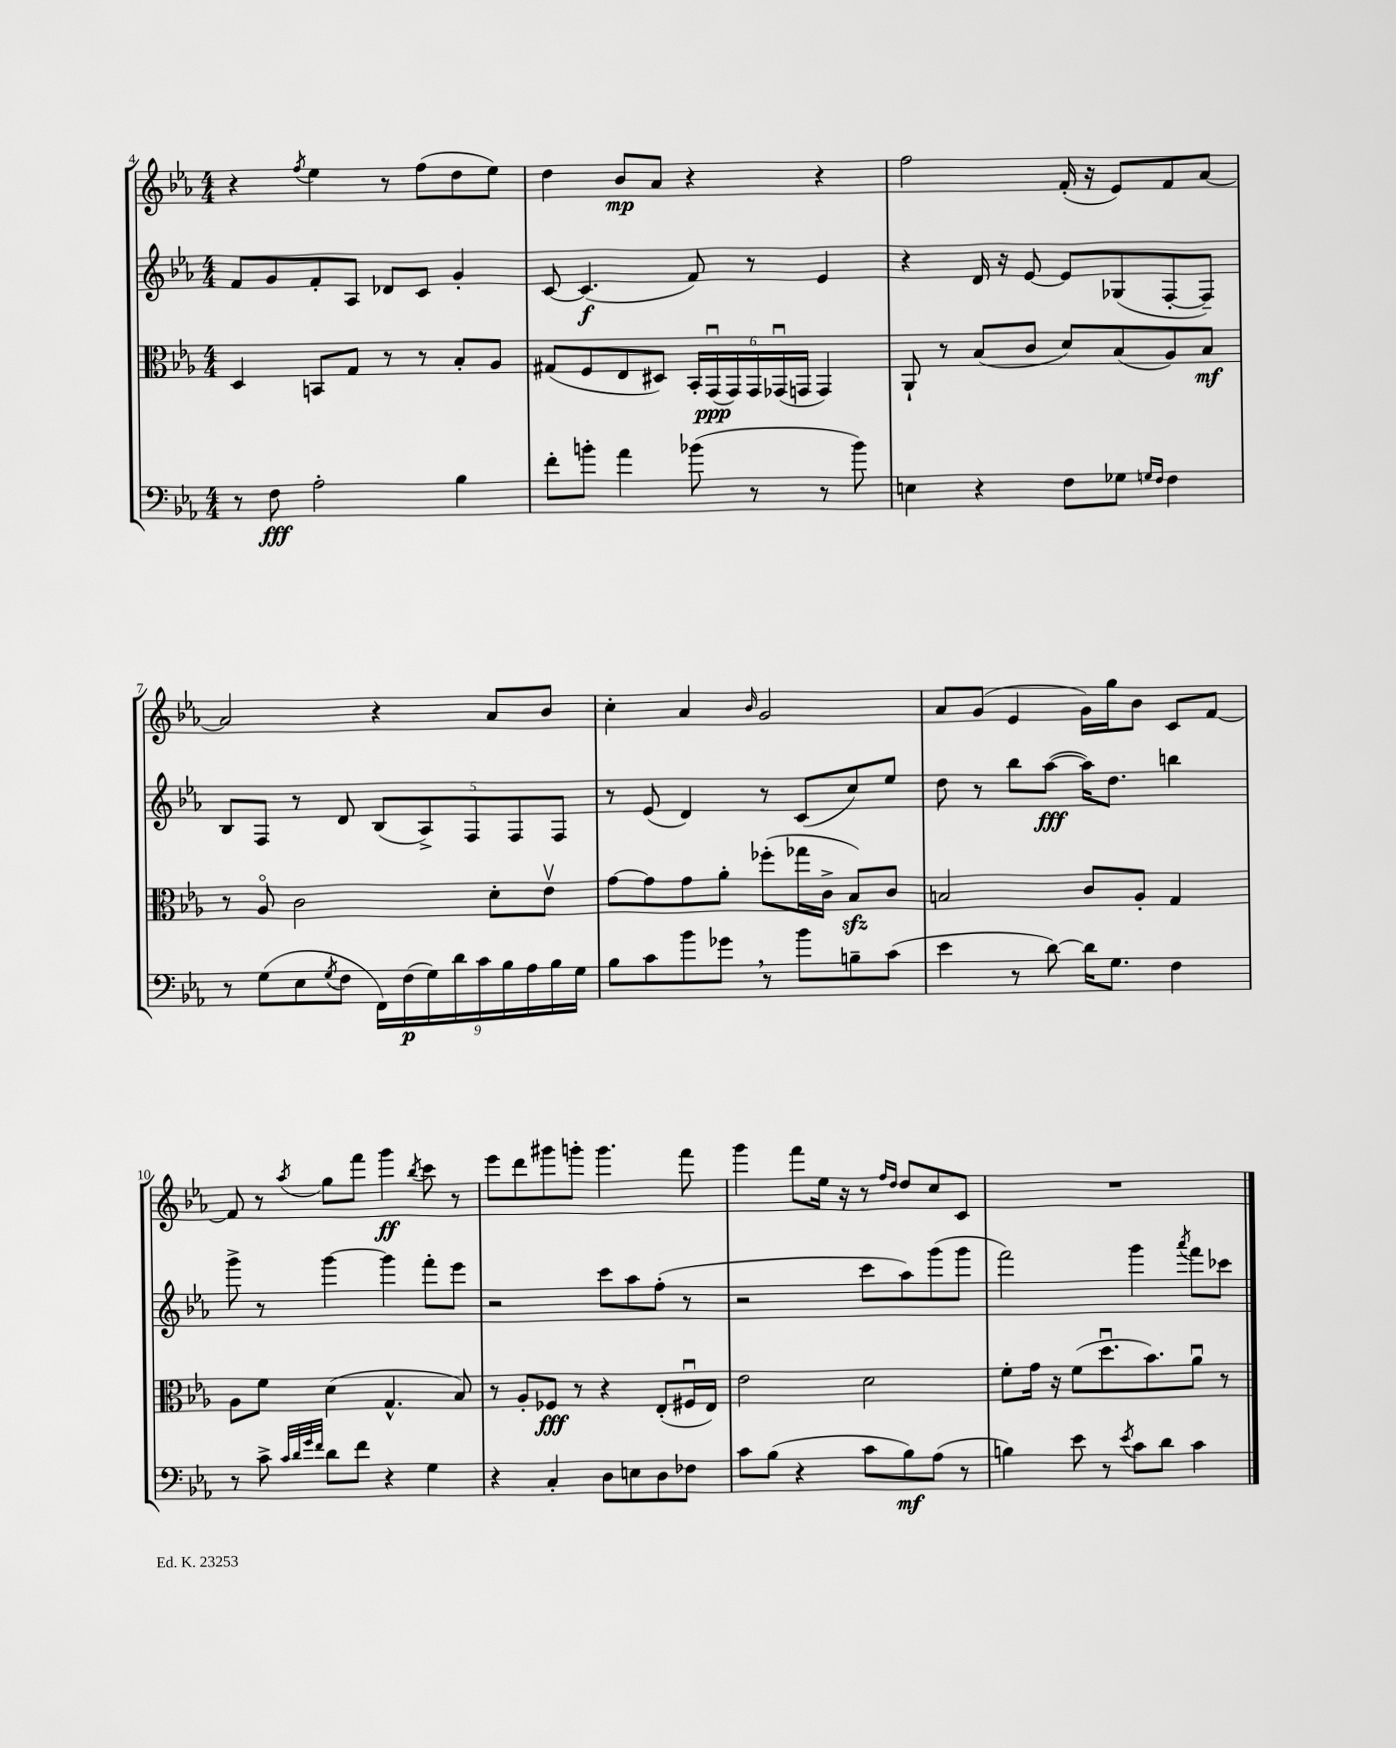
<<
\new StaffGroup <<
\new Staff = "s0" {
    \clef treble \key ees \major \numericTimeSignature \time 4/4
    r4 \acciaccatura { f''8 } ees''4 r8 f''8( d''8 ees''8) |
    d''4 bes'8\mp aes'8 r4 r4 |
    f''2 f'16-.( r16 ees'8) f'8 aes'8~ |
    aes'2 r4 aes'8 bes'8 |
    c''4-. aes'4 \grace { bes'16 } g'2 |
    aes'8 g'8( ees'4 g'16) g''16 bes'8 c'8 f'8~ |
    f'8 r8 \acciaccatura { aes''8 } g''8 f'''8 g'''4\ff \acciaccatura { bes''8 } c'''8 r8 |
    ees'''8 d'''8 gis'''8 g'''8-. g'''4. f'''8 |
    g'''4 f'''8 ees''16 r16 r8 \grace { f''16 d''16 } d''8 c''8 c'8 |
    R1 \bar "|." |
}
\new Staff = "s1" {
    \clef treble \key ees \major \numericTimeSignature \time 4/4
    f'8 g'8 f'8-. aes8 des'8 c'8 g'4-. |
    c'8~ c'4.\f( f'8) r8 ees'4 |
    r4 d'16 r16 ees'8~ ees'8 ges8( f8~-. f8--) |
    bes8 f8 r8 d'8 \tuplet 5/4 { bes8( aes8->) f8 f8 f8 } |
    r8 ees'8( d'4) r8 c'8( c''8) ees''8 |
    d''8 r8 bes''8 aes''8~\fff( aes''16) d''8. b''4 |
    g'''8-> r8 g'''4~ g'''4 f'''8-. ees'''8 |
    r2 c'''8 aes''8 f''8-.( r8 |
    r2 c'''8 aes''8) g'''8( g'''8 |
    f'''2) g'''4 \acciaccatura { aes'''8 } f'''8 ces'''8 \bar "|." |
}
\new Staff = "s2" {
    \clef alto \key ees \major \numericTimeSignature \time 4/4
    d4 b,8 g8 r8 r8 bes8-. aes8 |
    gis8( f8 ees8 dis8) \tuplet 6/4 { bes,16-. g,16\downbow\ppp( g,16) g,16 ges,16\downbow( g,16 } g,4) |
    aes,8-! r8 bes8( c'8 d'8) bes8( aes8) bes8\mf |
    r8 aes8\flageolet c'2 d'8-. ees'8\upbow |
    g'8~ g'8 g'8 aes'8-. fes''8-.( ges''16 c'16-> bes8\sfz) c'8 |
    b2 c'8 aes8-. g4 |
    aes8 f'8 d'4( g4.-^ bes8) |
    r8 aes8-. fes8\fff r8 r4 ees8-.( fis16\downbow ees16) |
    ees'2 d'2 |
    f'8-. g'16 r16 f'8( d''8.\downbow bes'8.) aes'8\downbow r8 \bar "|." |
}
\new Staff = "s3" {
    \clef bass \key ees \major \numericTimeSignature \time 4/4
    r8 f8\fff aes2-. bes4 |
    f'8-. b'8-. aes'4 bes'8( r8 r8 bes'8) |
    e4 r4 f8 ges8 \grace { g16 f16 } f4 |
    r8 g8( ees8 \acciaccatura { g8 } f8 \tuplet 9/8 { f,16) f16\p( g16) d'16 c'16 bes16 aes16 bes16 g16 } |
    bes8 c'8 bes'8 ges'8 \breathe r8 bes'8 b8-- c'8( |
    ees'4 r8 d'8~) d'16 g8. f4 |
    r8 c'8-> \grace { c'32 d'32 g'32 f'32 } d'8 f'8 r4 g4 |
    r4 c4-. d8 e8 d8 fes8 |
    c'8 bes8( r4 c'8 bes8\mf) aes8( r8 |
    b4) ees'8 r8 \acciaccatura { ees'8 } c'8 d'8 c'4 \bar "|." |
}
>>
>>
\layout { \context { \Score currentBarNumber = #4 } }
